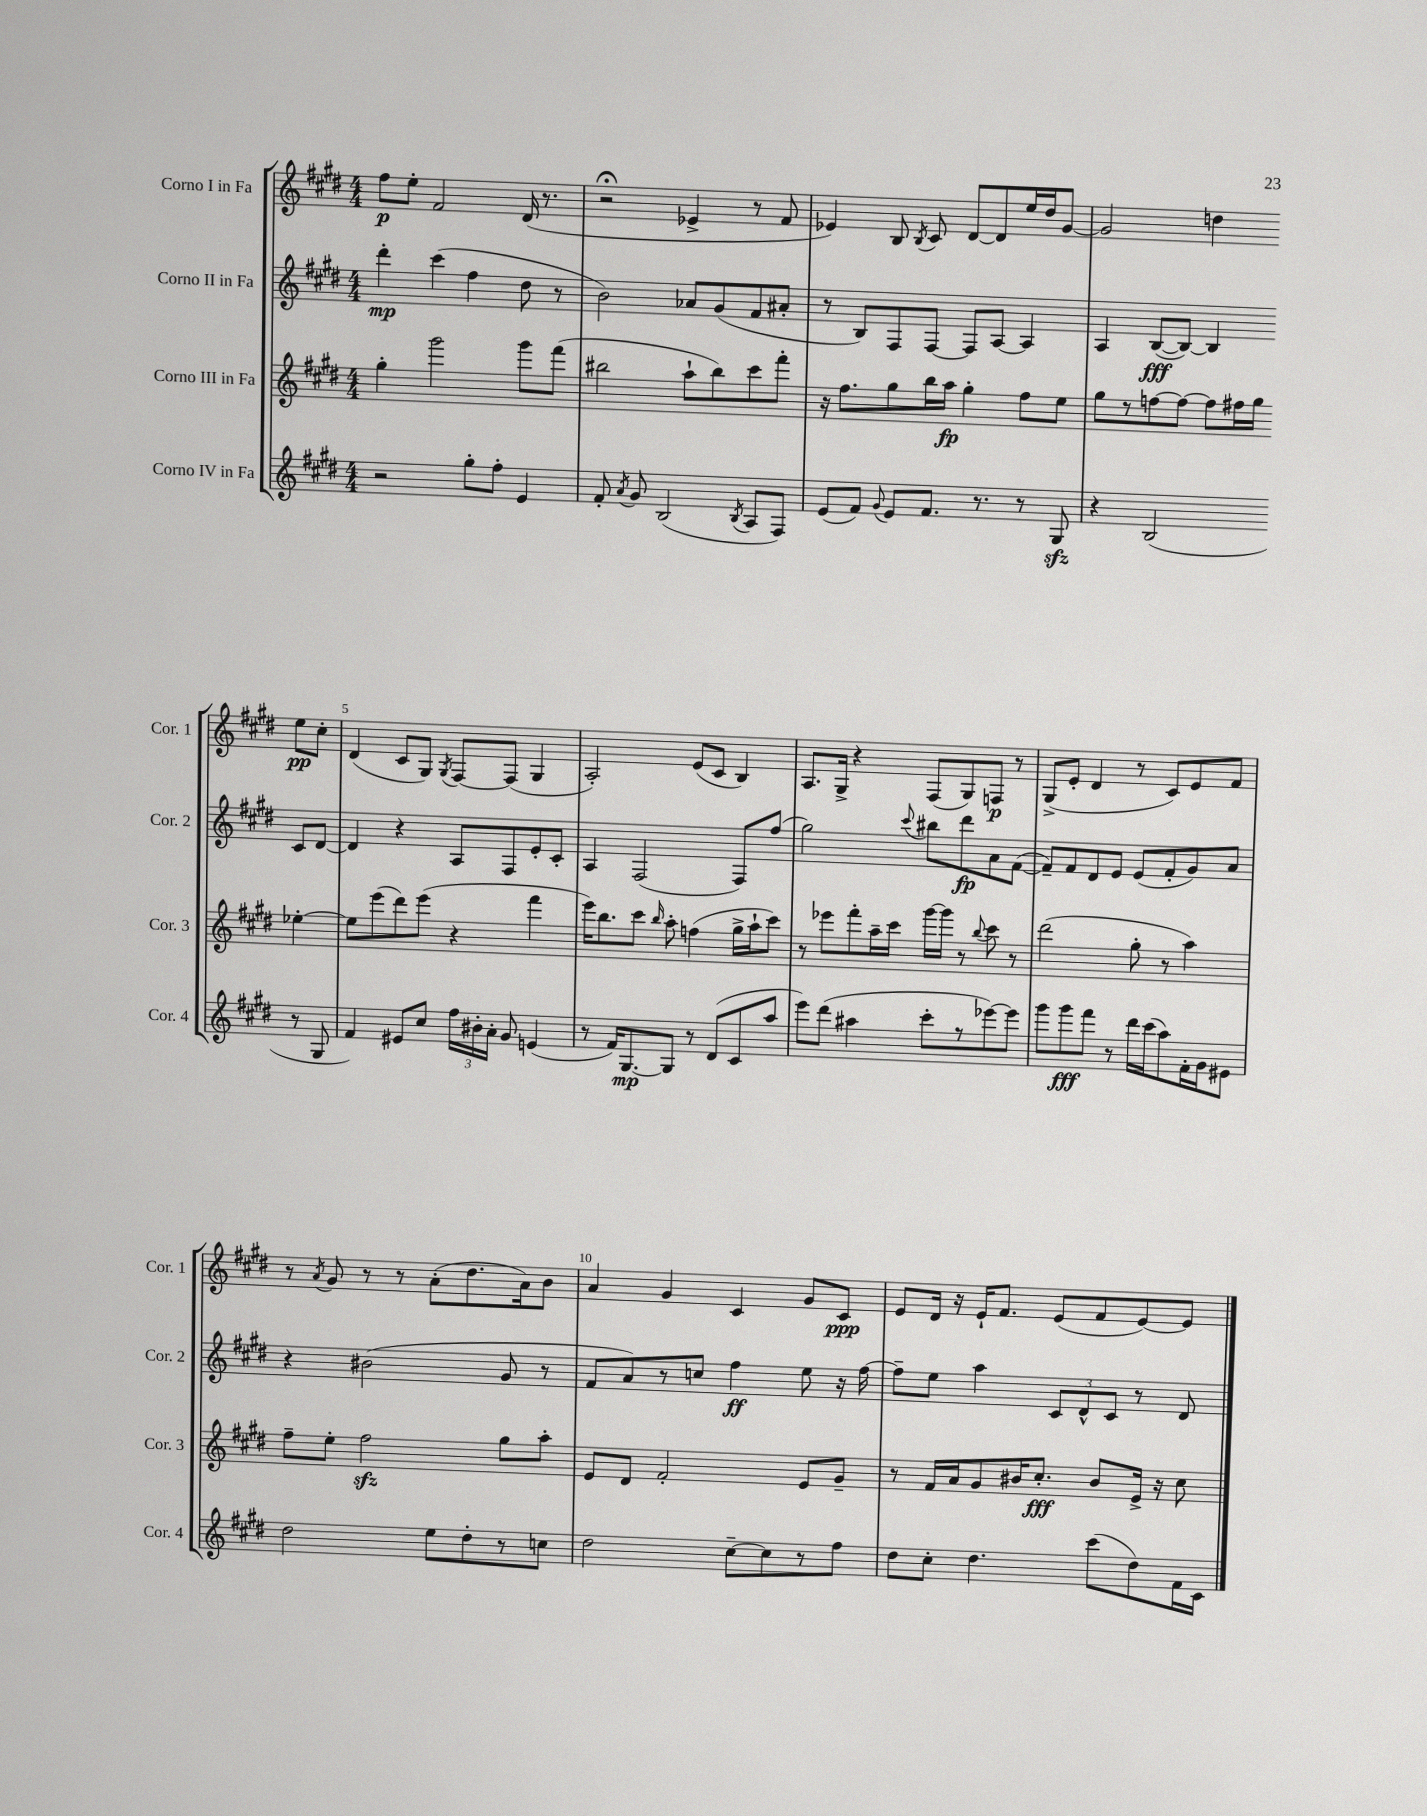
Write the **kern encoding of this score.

**kern	**kern	**kern	**kern
*staff4	*staff3	*staff2	*staff1
*clefG2	*clefG2	*clefG2	*clefG2
*k[f#c#g#d#]	*k[f#c#g#d#]	*k[f#c#g#d#]	*k[f#c#g#d#]
*M4/4	*M4/4	*M4/4	*M4/4
2r	4gg#'	4ddd#'	8ff#
.	.	.	8ee'
.	2ggg#	(4ccc#	2f#
8gg#'	.	4ff#	.
8ff#'	.	.	.
4e	8ggg#	8dd#	(16d#
.	.	.	8.r
.	(8fff#	8r	.
=	=	=	=
8f#'	2bb#	2b)	2r;
8qa	.	.	.
8g#	.	.	.
(2B	.	.	.
.	8aa`	8a-	4e-^
.	8bb#)	(8g#	.
8qB	.	.	.
8A	8ccc#	8f#	8r
8F#)	8fff#'	8a#'	8f#
=	=	=	=
(8e	16r	8r	4e-)
.	8.ff#	.	.
8f#)	.	8B)	.
8qqg#	.	.	.
8e	8gg#	8F#	8B
.	.	.	8qB
8.f#	16bb	[8F#	8c#
.	16aa	.	.
.	4gg#'	8F#]	[8d#
8.r	.	.	.
.	.	[8A	8d#]
8r	8ff#	4A]	16ee
.	.	.	16dd#
8G#	8ee	.	[8g#
=	=	=	=
4r	8gg#	4A	2g#]
.	8r	.	.
(2B	[8ff	([8B	.
.	8ff_	8B_)	.
.	8ff]	4B]	4dd
.	16ff#	.	.
.	16gg#	.	.
8r	[4ee-'	8c#	8ee
8G#	.	[8d#	8cc#'
=	=	=	=
4f#)	8ee-]	4d#]	(4d#
.	(8eee	.	.
8e#	8ddd#)	4r	8c#
8cc#	(8eee	.	8G#)
.	.	.	8qG#
24ff#	4r	8A	[8F#
24b#'	.	.	.
24a'	.	.	.
8g#	.	8F#	(8F#]
(4e	4fff#	8e'	4G#
.	.	8c#'	.
=	=	=	=
8r	16eee)	4A	2A')
.	8.bb	.	.
16f#)	.	.	.
[8.G#	.	.	.
.	8ccc#	(2F#	.
.	16qqbb	.	.
8G#]	8aa'	.	.
8r	(4ff	.	(8e
(8d#	.	.	8c#
8c#	16gg#^	8F#)	4B)
.	16aa`	.	.
8aa	8ccc#)	(8ff#	.
=	=	=	=
8eee)	8r	2gg#)	8.A
(8ddd#	8eee-	.	.
.	.	.	16G#^
4aa#	8fff#'	.	4r
.	16aa~	.	.
.	16ccc#	.	.
.	.	8qqccc#	.
8ccc#'	[16ggg#	8bb#	(8F#
.	16ggg#]	.	.
8r	8r	8ddd#	8G#)
.	8qqbb	.	.
[8eee-)	8ccc#	8a	8F
8eee-]	8r	([8f#	8r
=	=	=	=
8ggg#	(2ddd#	8f#~])	(8G#^
8ggg#	.	8f#	8e'
8fff#	.	8d#	4d#
8r	.	8e	.
16ddd#	8gg#'	(8e	8r
(16ccc#	.	.	.
8aa)	8r	8f#'	8c#)
16f#'	4aa)	8g#)	8e
16g#	.	.	.
8e#	.	8a	8f#
=	=	=	=
2dd#	8ff#~	4r	8r
.	.	.	8qa
.	8ee'	.	8g#
.	2ff#	(2b#	8r
.	.	.	8r
8ee	.	.	(8a'
8dd#'	.	.	8.dd#
8r	8gg#	8g#	.
.	.	.	16a)
8cc	8aa'	8r	8b
=	=	=	=
2dd#	8e	8f#	4a
.	8d#	8a)	.
.	2f#'	8r	4g#
.	.	8cc	.
[8cc#~	.	4ff#	4c#
8cc#]	.	.	.
8r	8e	8ee	8g#
8ff#	8g#~	16r	8c#
.	.	[16ff#	.
=	=	=	=
8dd#	8r	8ff#~]	8e
8cc#'	16f#	8ee	16d#
.	16a	.	16r
4.dd#	8g#	4aa	16e`
.	.	.	8.f#
.	16b#	.	.
.	8.cc#'	.	.
.	.	12c#	(8e
.	.	12d#^^	.
(8ccc#	8b#	.	8f#
.	.	12c#	.
8dd#)	16e^	8r	[8e)
.	16r	.	.
16f#	8cc#	8d#	8e]
16c#	.	.	.
==	==	==	==
*-	*-	*-	*-
